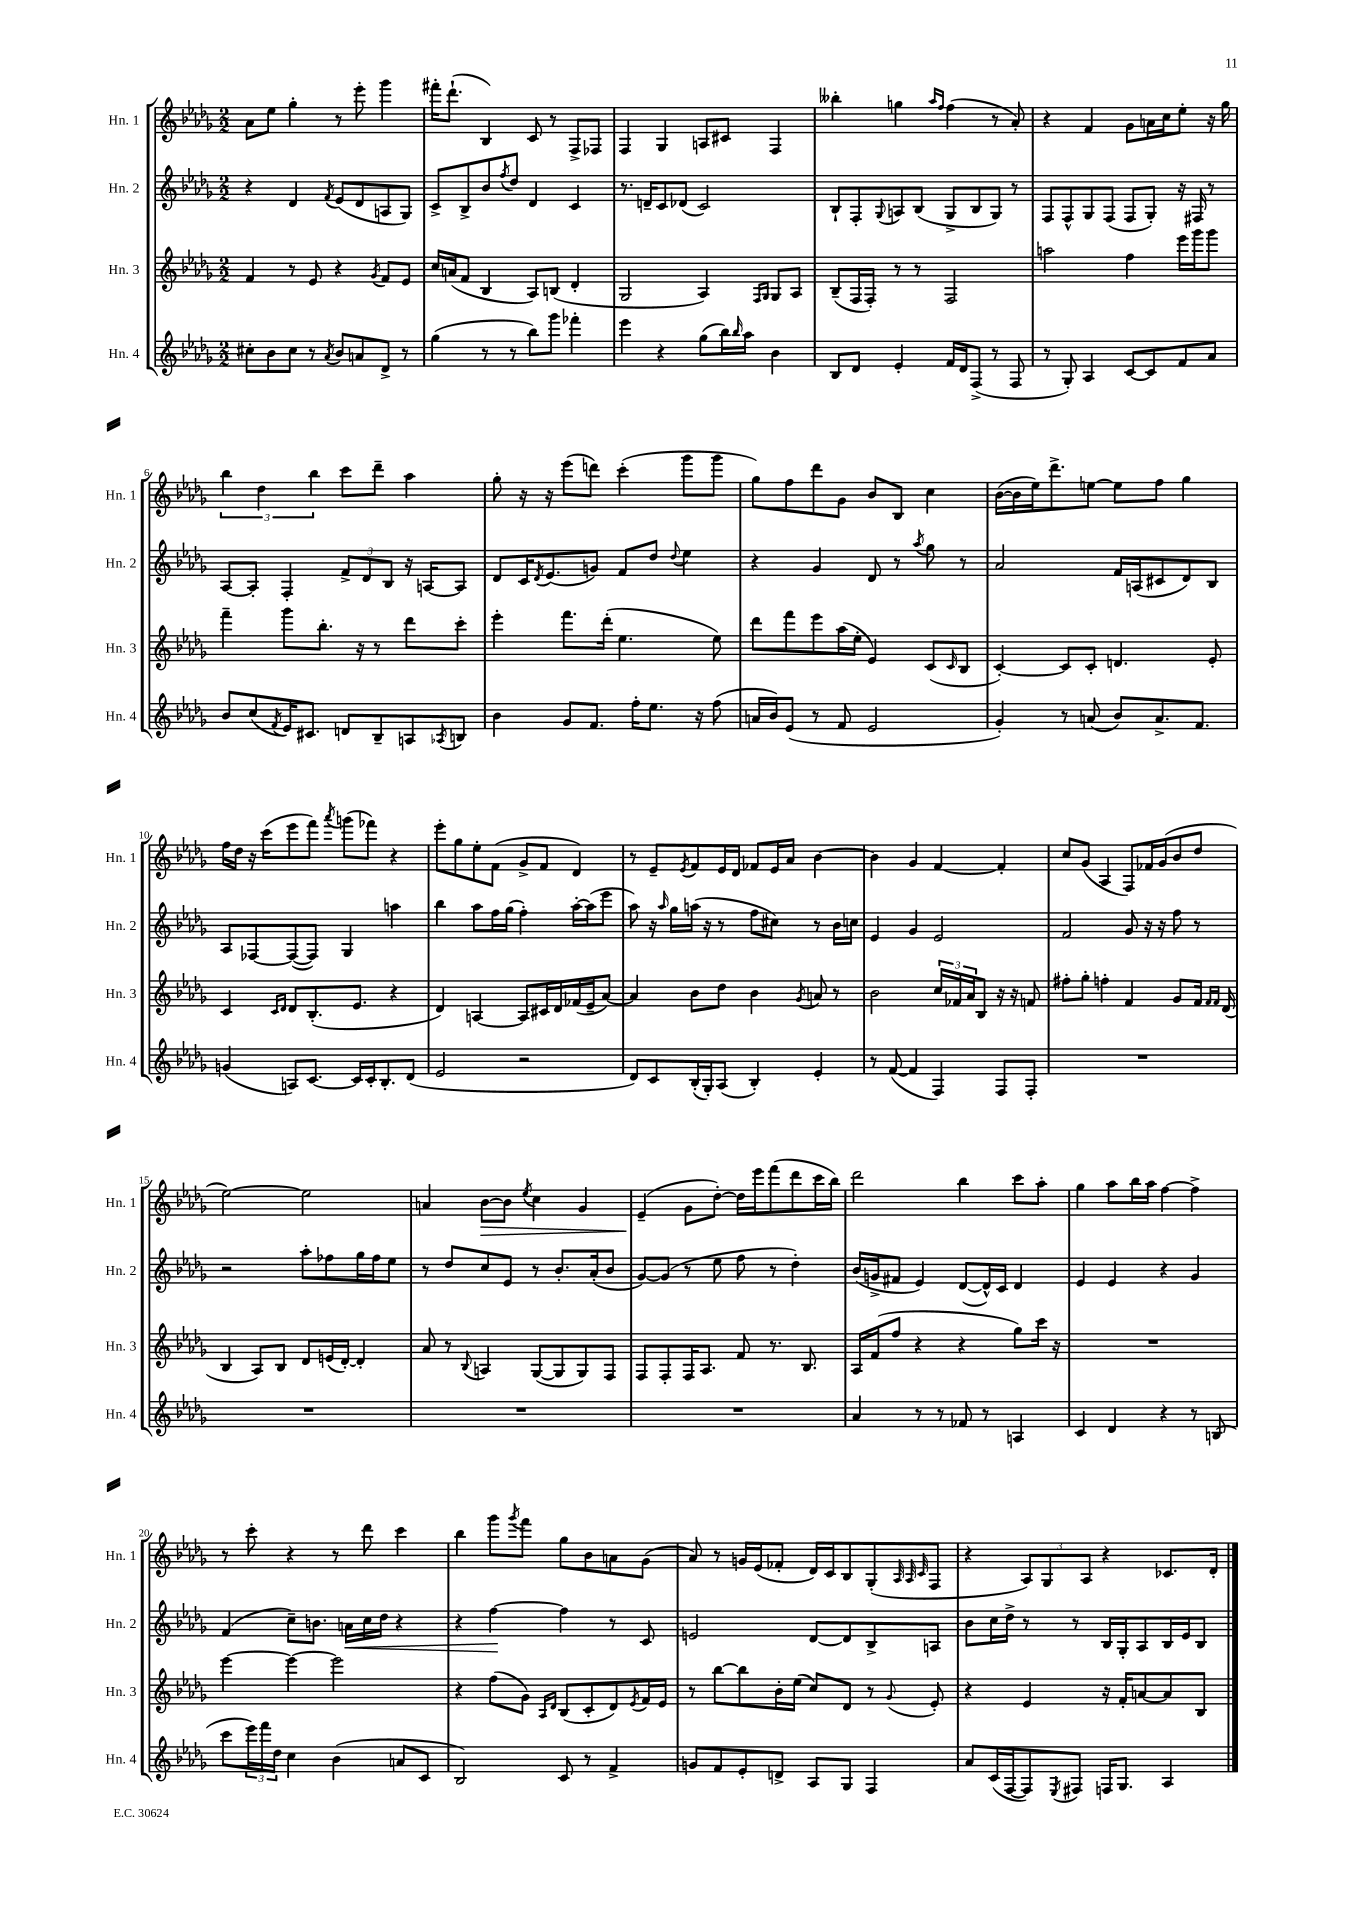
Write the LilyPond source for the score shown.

<<
\new StaffGroup <<
\new Staff = "s0" \with { instrumentName = "Hn. 1" shortInstrumentName = "Hn. 1" } {
    \clef treble \key des \major \numericTimeSignature \time 2/2
    aes'8 ees''8 ges''4-. r8 ees'''8-. ges'''4 |
    fis'''16-. des'''8.-!( bes4) c'8 r8 f8-> fes8 |
    f4 ges4 a8 cis'8 f4 |
    beses''4-. g''4 \grace { aes''16 f''16 } f''4( r8 aes'8-.) |
    r4 f'4 ges'8 a'16 c''16 ees''8-. r16 ges''16 |
    \tuplet 3/2 { bes''4 des''4 bes''4 } c'''8 des'''8-- aes''4 |
    ges''8-. r16 r16 ees'''8( d'''8) c'''4-.( ges'''8 ges'''8 |
    ges''8) f''8 des'''8 ges'8 bes'8 bes8 c''4 |
    bes'16~( bes'16 ees''16) des'''8.-> e''8~ e''8 f''8 ges''4 |
    f''16 des''16 r16 c'''16( ees'''8 f'''8) \acciaccatura { aes'''8 } g'''8( fes'''8) r4 |
    ees'''8-. ges''8 ees''8-. f'8( ges'8-> f'8 des'4) |
    r8 ees'8-- \acciaccatura { ees'8 } f'8 ees'16 des'16 fes'8 ees'16 aes'16 bes'4~ |
    bes'4 ges'4 f'4~ f'4-. |
    c''8 ges'8( aes4 f8) fes'16 ges'16( bes'8 des''8 |
    ees''2~) ees''2 |
    a'4 bes'8~\> bes'8 \acciaccatura { ees''8 } c''4 ges'4 |
    ees'4--\!( ges'8 des''8~-.) des''16 ees'''16 f'''8( des'''8 c'''16 bes''16) |
    des'''2 bes''4 c'''8 aes''8-. |
    ges''4 aes''8 bes''16 aes''16 f''4~ f''4-> |
    r8 c'''8-. r4 r8 des'''8 c'''4 |
    bes''4 ges'''8 \acciaccatura { ges'''8 } f'''8 ges''8 bes'8 a'8 ges'8( |
    aes'8) r8 g'16 ees'16( fes'8-. des'16) c'16 bes8 ges8-.( \grace { aes32 aes32 c'32 } f8 |
    r4 \tuplet 3/2 { aes8) ges8 aes8 } r4 ces'8. des'16-. \bar "|." |
}
\new Staff = "s1" \with { instrumentName = "Hn. 2" shortInstrumentName = "Hn. 2" } {
    \clef treble \key des \major \numericTimeSignature \time 2/2
    r4 des'4 \acciaccatura { f'8 } ees'8( des'8 a8 ges8) |
    c'8-> bes8-> bes'8 \acciaccatura { f''8 } des''8 des'4 c'4 |
    r8. d'16-- c'8 des'8( c'2) |
    bes8-! f8-. \appoggiatura { ges8 } a8 bes8( ges8-> bes8 ges8) r8 |
    f8 f8-^ ges8 f8( f8 ges8-.) r16 fis16 r8 |
    aes8~ aes8-. f4-. \tuplet 3/2 { f'8-> des'8 bes8 } r16 a16~ a8 |
    des'8 c'16 \acciaccatura { des'8 } ees'8.( g'8) f'8 des''8 \appoggiatura { des''8 } ees''4 |
    r4 ges'4 des'8 r8 \acciaccatura { aes''8 } ges''8 r8 |
    aes'2 f'16 a16( cis'8 des'8) bes8 |
    aes8 fes8~ fes8~( fes8) ges4 a''4 |
    bes''4 aes''8 f''16 ges''16( f''4-.) aes''16~-. aes''16( ees'''8 |
    aes''8) r16 \grace { aes''16 } ges''16 a''16( r16 r8 f''8 cis''8) r8 bes'16 c''16 |
    ees'4 ges'4 ees'2 |
    f'2 ges'8 r16 r16 f''8 r8 |
    r2 aes''8-. fes''8 ges''16 fes''16 ees''8 |
    r8 des''8 c''8 ees'8 r8 bes'8.-. aes'16-.( bes'8 |
    ges'8~) ges'8( r8 ees''8 f''8 r8 des''4-.) |
    bes'16( g'16-> fis'8 ees'4) des'8~( des'16-^) c'16 des'4 |
    ees'4 ees'4 r4 ges'4 |
    f'4( c''8--) b'8. a'16\< c''16 des''16 r4 |
    r4 f''4~\! f''4 r8 c'8 |
    e'2 des'8~ des'8 bes8-> a8 |
    bes'8 c''16 des''16-> r8 r8 bes16 ges16-. aes8 bes16 ees'16 bes8 \bar "|." |
}
\new Staff = "s2" \with { instrumentName = "Hn. 3" shortInstrumentName = "Hn. 3" } {
    \clef treble \key des \major \numericTimeSignature \time 2/2
    f'4 r8 ees'8 r4 \acciaccatura { ges'8 } f'8 ees'8 |
    c''16 a'16( f'8 bes4 aes8) b8( des'4-. |
    ges2 aes4) \grace { f16 ges16 } ges8 aes8 |
    bes8--( f16 f16-.) r8 r8 f2 |
    a''2 f''4 ees'''16 ges'''16 ges'''8 |
    f'''4-- ges'''8 bes''8.-. r16 r8 des'''8 c'''8-. |
    ees'''4-. f'''8. des'''16-.( ees''4. ees''8) |
    des'''8 f'''8 ees'''8 aes''16( ees''16-. ees'4) c'8( \grace { c'16 } bes8 |
    c'4~-.) c'8 c'8-. d'4. ees'8-. |
    c'4 \grace { c'16 des'16 } des'8 bes8.-.( ees'8. r4 |
    des'4) a4~ a8 cis'16 des'16 fes'16( ees'16-- aes'8~) |
    aes'4 bes'8 des''8 bes'4 \acciaccatura { ges'8 } a'8 r8 |
    bes'2 \tuplet 3/2 { c''16 fes'16 aes'16 } bes8 r16 r16 f'8 |
    fis''8-. ges''8-. f''4-. f'4 ges'8 f'16 \grace { f'16 f'16 } des'16( |
    bes4 aes8) bes8 des'8 e'16( des'16~-.) des'4-. |
    aes'8 r8 \appoggiatura { bes8 } a4 ges8~( ges8 ges8) f8 |
    f8 f8-. f16 aes8. f'8 r8. bes8. |
    aes16 f'16( f''8 r4 r4 ges''8) c'''16 r16 |
    R1 |
    ees'''4~ ees'''4~ ees'''2 |
    r4 f''8( ges'8) \grace { aes16 des'16 } bes8( c'8-. des'8) \acciaccatura { ees'8 } f'16 ees'16 |
    r8 bes''8~ bes''8 bes'16-. ees''16( c''8) des'8 r8 \appoggiatura { ges'8 } ees'8-. |
    r4 ees'4 r16 f'16-. a'8~ a'8 bes8 \bar "|." |
}
\new Staff = "s3" \with { instrumentName = "Hn. 4" shortInstrumentName = "Hn. 4" } {
    \clef treble \key des \major \numericTimeSignature \time 2/2
    cis''8-. bes'8 cis''8 r8 \acciaccatura { aes'8 } bes'8 a'8 des'8-> r8 |
    ges''4( r8 r8 bes''8) ges'''8 fes'''4-. |
    ees'''4 r4 ges''8( bes''16) \grace { bes''16 } aes''16 bes'4 |
    bes8 des'8 ees'4-. f'16 des'16 f8->( r8 f8 |
    r8 ges8-.) aes4 c'8~ c'8 f'8 aes'8 |
    bes'8 c''8( \acciaccatura { f'8 } ees'16) cis'8. d'8 bes8-- a8 \acciaccatura { aes8 } b8 |
    bes'4 ges'8 f'8. f''16-. ees''8. r16 f''8( |
    a'16 bes'16) ees'8( r8 f'8 ees'2 |
    ges'4-.) r8 a'8( bes'8) a'8.-> f'8. |
    g'4( a8) c'8.~ c'16 c'16-. bes8.-. des'8( |
    ees'2 r2 |
    des'8) c'8 bes16-.( ges16-.) aes8( bes4-.) ees'4-. |
    r8 f'8~( f'4 f4) f8 f8-. |
    R1 |
    R1 |
    R1 |
    R1 |
    aes'4 r8 r8 fes'8 r8 a4 |
    c'4 des'4 r4 r8 b8( |
    c'''8 \tuplet 3/2 { ees'''16) f'''16 des''16 } c''4 bes'4( a'8 c'8 |
    bes2) c'8 r8 f'4-> |
    g'8 f'8 ees'8-. d'8-> aes8 ges8 f4 |
    aes'8 c'16( f16~ f8) \acciaccatura { ees8 } fis8 f16 ges8. aes4 \bar "|." |
}
>>
>>
